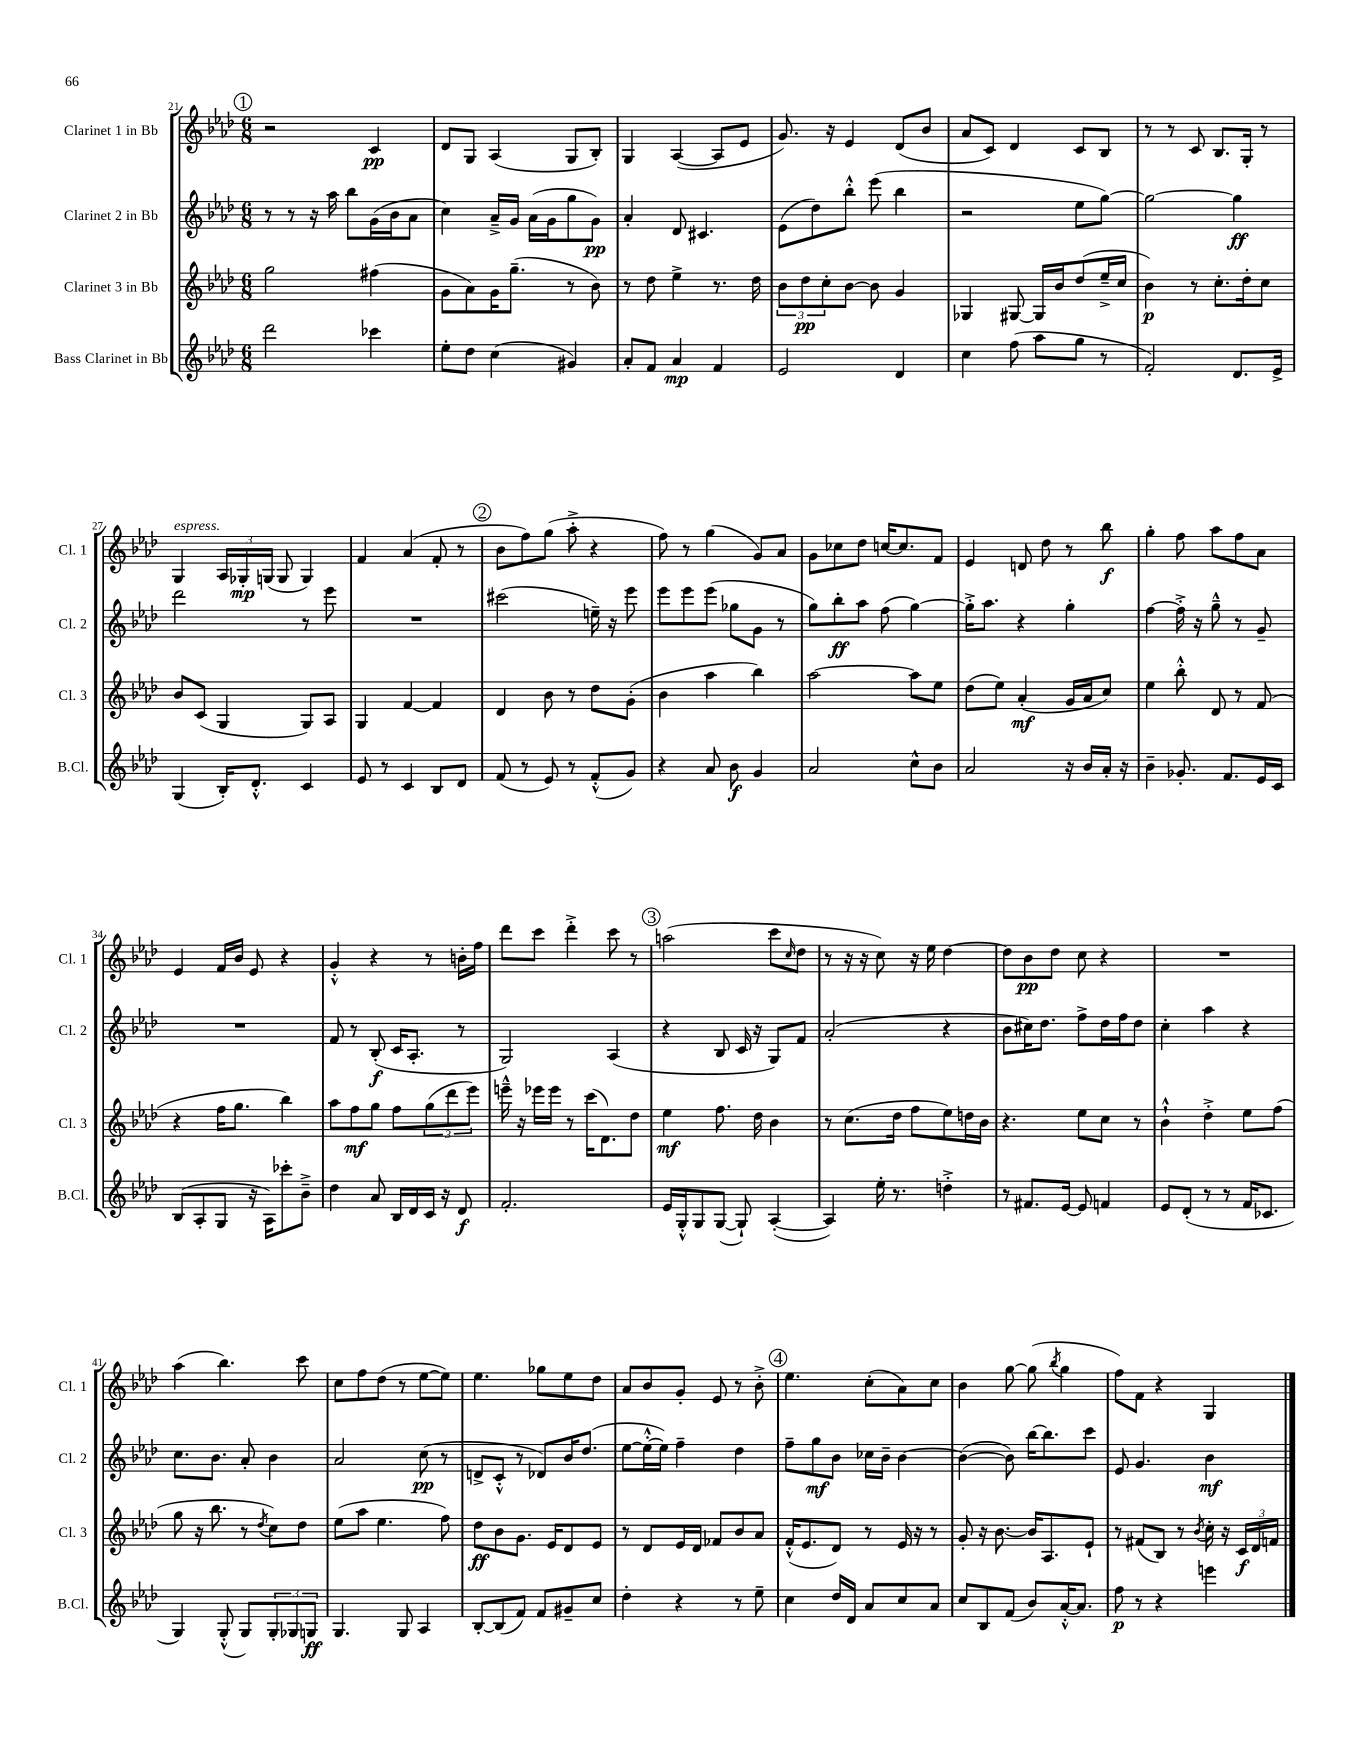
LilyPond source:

<<
\new StaffGroup <<
\new Staff = "s0" \with { instrumentName = "Clarinet 1 in Bb" shortInstrumentName = "Cl. 1" } {
    \clef treble \key aes \major \numericTimeSignature \time 6/8
    \mark \markup { \circle "1" } r2 c'4\pp |
    des'8 g8 aes4( g8 bes8-.) |
    g4 aes4~( aes8 ees'8 |
    g'8.) r16 ees'4 des'8( bes'8 |
    aes'8 c'8) des'4 c'8 bes8 |
    r8 r8 c'8 bes8. g16-. r8 |
    g4^\markup { \italic "espress." } \tuplet 3/2 { aes16 ges16-.\mp g16( } g8 g4) |
    f'4 aes'4( f'8-. r8 |
    \mark \markup { \circle "2" } bes'8 f''8) g''8( aes''8-.-> r4 |
    f''8) r8 g''4( g'8) aes'8 |
    g'8 ces''8 des''8 c''16~ c''8. f'8 |
    ees'4 d'8 des''8 r8 bes''8\f |
    g''4-. f''8 aes''8 f''8 aes'8 |
    ees'4 f'16 bes'16 ees'8 r4 |
    g'4-.-^ r4 r8 b'16-. f''16 |
    des'''8 c'''8 des'''4-.-> c'''8 r8 |
    \mark \markup { \circle "3" } a''2( c'''8 \grace { c''16 } des''8 |
    r8 r16 r16 c''8) r16 ees''16 des''4~ |
    des''8 bes'8\pp des''8 c''8 r4 |
    R2. |
    aes''4( bes''4.) c'''8 |
    c''8 f''8 des''8( r8 ees''8~ ees''8) |
    ees''4. ges''8 ees''8 des''8 |
    aes'8 bes'8 g'8-. ees'8 r8 bes'8-.-> |
    \mark \markup { \circle "4" } ees''4. c''8-.( aes'8) c''8 |
    bes'4 g''8~ g''8( \acciaccatura { bes''8 } g''4 |
    f''8) f'8 r4 g4 \bar "|." |
}
\new Staff = "s1" \with { instrumentName = "Clarinet 2 in Bb" shortInstrumentName = "Cl. 2" } {
    \clef treble \key aes \major \numericTimeSignature \time 6/8
    \mark \markup { \circle "1" } r8 r8 r16 aes''16 bes''8 g'16( bes'16 aes'8 |
    c''4) aes'16---> g'16 aes'16( g'16 g''8 g'8\pp) |
    aes'4-. des'8 cis'4. |
    ees'8( des''8) bes''8-.-^ ees'''8( bes''4 |
    r2 ees''8 g''8~) |
    g''2~ g''4\ff |
    des'''2 r8 ees'''8 |
    R2. |
    \mark \markup { \circle "2" } cis'''2( e''16--) r16 ees'''8 |
    ees'''8 ees'''8 ees'''8( ges''8 g'8 r8 |
    g''8) bes''8-.\ff aes''8 f''8( g''4~) |
    g''16-.-> aes''8. r4 g''4-. |
    f''4~ f''16-.-> r16 g''8---^ r8 g'8-- |
    R2. |
    f'8 r8 bes8-.\f( c'16 aes8.-. r8 |
    g2) aes4( |
    \mark \markup { \circle "3" } r4 bes8 c'16 r16 g8) f'8 |
    aes'2-.( r4 |
    bes'8 cis''16) des''8. f''8-> des''16 f''16 des''8 |
    c''4-. aes''4 r4 |
    c''8. bes'8. aes'8-. bes'4 |
    aes'2 c''8\pp( r8 |
    d'8-> c'8-.-^ r8 des'8) bes'16 des''8.( |
    ees''8~ ees''16~-.-^ ees''16) f''4-- des''4 |
    \mark \markup { \circle "4" } f''8-- g''8\mf bes'8 ces''16 bes'16-- bes'4~ |
    bes'4~( bes'8) bes''16~ bes''8. c'''8 |
    ees'8 g'4. bes'4\mf \bar "|." |
}
\new Staff = "s2" \with { instrumentName = "Clarinet 3 in Bb" shortInstrumentName = "Cl. 3" } {
    \clef treble \key aes \major \numericTimeSignature \time 6/8
    \mark \markup { \circle "1" } g''2 fis''4( |
    g'8 aes'8) g'16 g''8.--( r8 bes'8) |
    r8 des''8 ees''4-> r8. des''16 |
    \tuplet 3/2 { bes'8 des''8\pp c''8-. } bes'8~ bes'8 g'4 |
    ges4 gis8~ gis16 bes'16 des''8( ees''16---> c''16 |
    bes'4\p) r8 c''8.-. des''16-. c''8 |
    bes'8 c'8( g4 g8) aes8 |
    g4 f'4~ f'4 |
    \mark \markup { \circle "2" } des'4 bes'8 r8 des''8 g'8-.( |
    bes'4 aes''4 bes''4) |
    aes''2~ aes''8 ees''8 |
    des''8( ees''8) aes'4-.\mf( g'16 aes'16 c''8) |
    ees''4 bes''8-.-^ des'8 r8 f'8( |
    r4 f''16 g''8. bes''4) |
    aes''8 f''8\mf g''8 f''8 \tuplet 3/2 { g''8( des'''8 ees'''8) } |
    e'''16---^ r16 ees'''16 ees'''16 r8 c'''16( des'8.) des''8 |
    \mark \markup { \circle "3" } ees''4\mf f''8. des''16 bes'4 |
    r8 c''8.( des''16 f''8 ees''8) d''16 bes'16 |
    r4. ees''8 c''8 r8 |
    bes'4-!-^ des''4-.-> ees''8 f''8( |
    g''8 r16 bes''8. r8 \acciaccatura { des''8 } c''8) des''8 |
    ees''8( aes''8 ees''4. f''8) |
    des''8\ff bes'8 g'8. ees'16 des'8 ees'8 |
    r8 des'8 ees'16 des'16 fes'8 bes'8 aes'8 |
    \mark \markup { \circle "4" } f'16-.-^( ees'8. des'8) r8 ees'16 r16 r8 |
    g'8-. r16 bes'8.~ bes'16 aes8. ees'8-! |
    r8 fis'8( bes8) r8 \acciaccatura { bes'8 } c''16-. r16 \tuplet 3/2 { c'16\f des'16 f'16 } \bar "|." |
}
\new Staff = "s3" \with { instrumentName = "Bass Clarinet in Bb" shortInstrumentName = "B.Cl." } {
    \clef treble \key aes \major \numericTimeSignature \time 6/8
    \mark \markup { \circle "1" } des'''2 ces'''4 |
    ees''8-. des''8 c''4( gis'4) |
    aes'8-. f'8 aes'4\mp f'4 |
    ees'2 des'4 |
    c''4 f''8( aes''8 g''8 r8 |
    f'2-.) des'8. ees'16-> |
    g4( bes16-.) des'8.-.-^ c'4 |
    ees'8 r8 c'4 bes8 des'8 |
    \mark \markup { \circle "2" } f'8( r8 ees'8) r8 f'8-.-^( g'8) |
    r4 aes'8 bes'8\f g'4 |
    aes'2 c''8-^ bes'8 |
    aes'2 r16 bes'16 aes'16-. r16 |
    bes'4-- ges'8.-. f'8. ees'16 c'16 |
    bes8( aes8-. g8 r16 aes16) ces'''8-. bes'8---> |
    des''4 aes'8 bes16 des'16 c'16 r16 des'8\f |
    f'2.-. |
    \mark \markup { \circle "3" } ees'16 g16-.-^ g8 g8~( g8-!) aes4~-.( |
    aes4) ees''16-. r8. d''4-.-> |
    r8 fis'8. ees'16~ ees'8 f'4 |
    ees'8 des'8-.( r8 r8 f'16 ces'8. |
    g4) g8-.-^( g8) \tuplet 3/2 { g8-. ges8 g8\ff } |
    g4. g8 aes4 |
    bes8~-. bes8( f'8) f'8 gis'8-- c''8 |
    des''4-. r4 r8 ees''8-- |
    \mark \markup { \circle "4" } c''4 des''16 des'16 aes'8 c''8 aes'8 |
    c''8 bes8 f'8( bes'8) aes'16~-.-^ aes'8. |
    f''8\p r8 r4 e'''4 \bar "|." |
}
>>
>>
\layout { \context { \Score currentBarNumber = #21 } }
